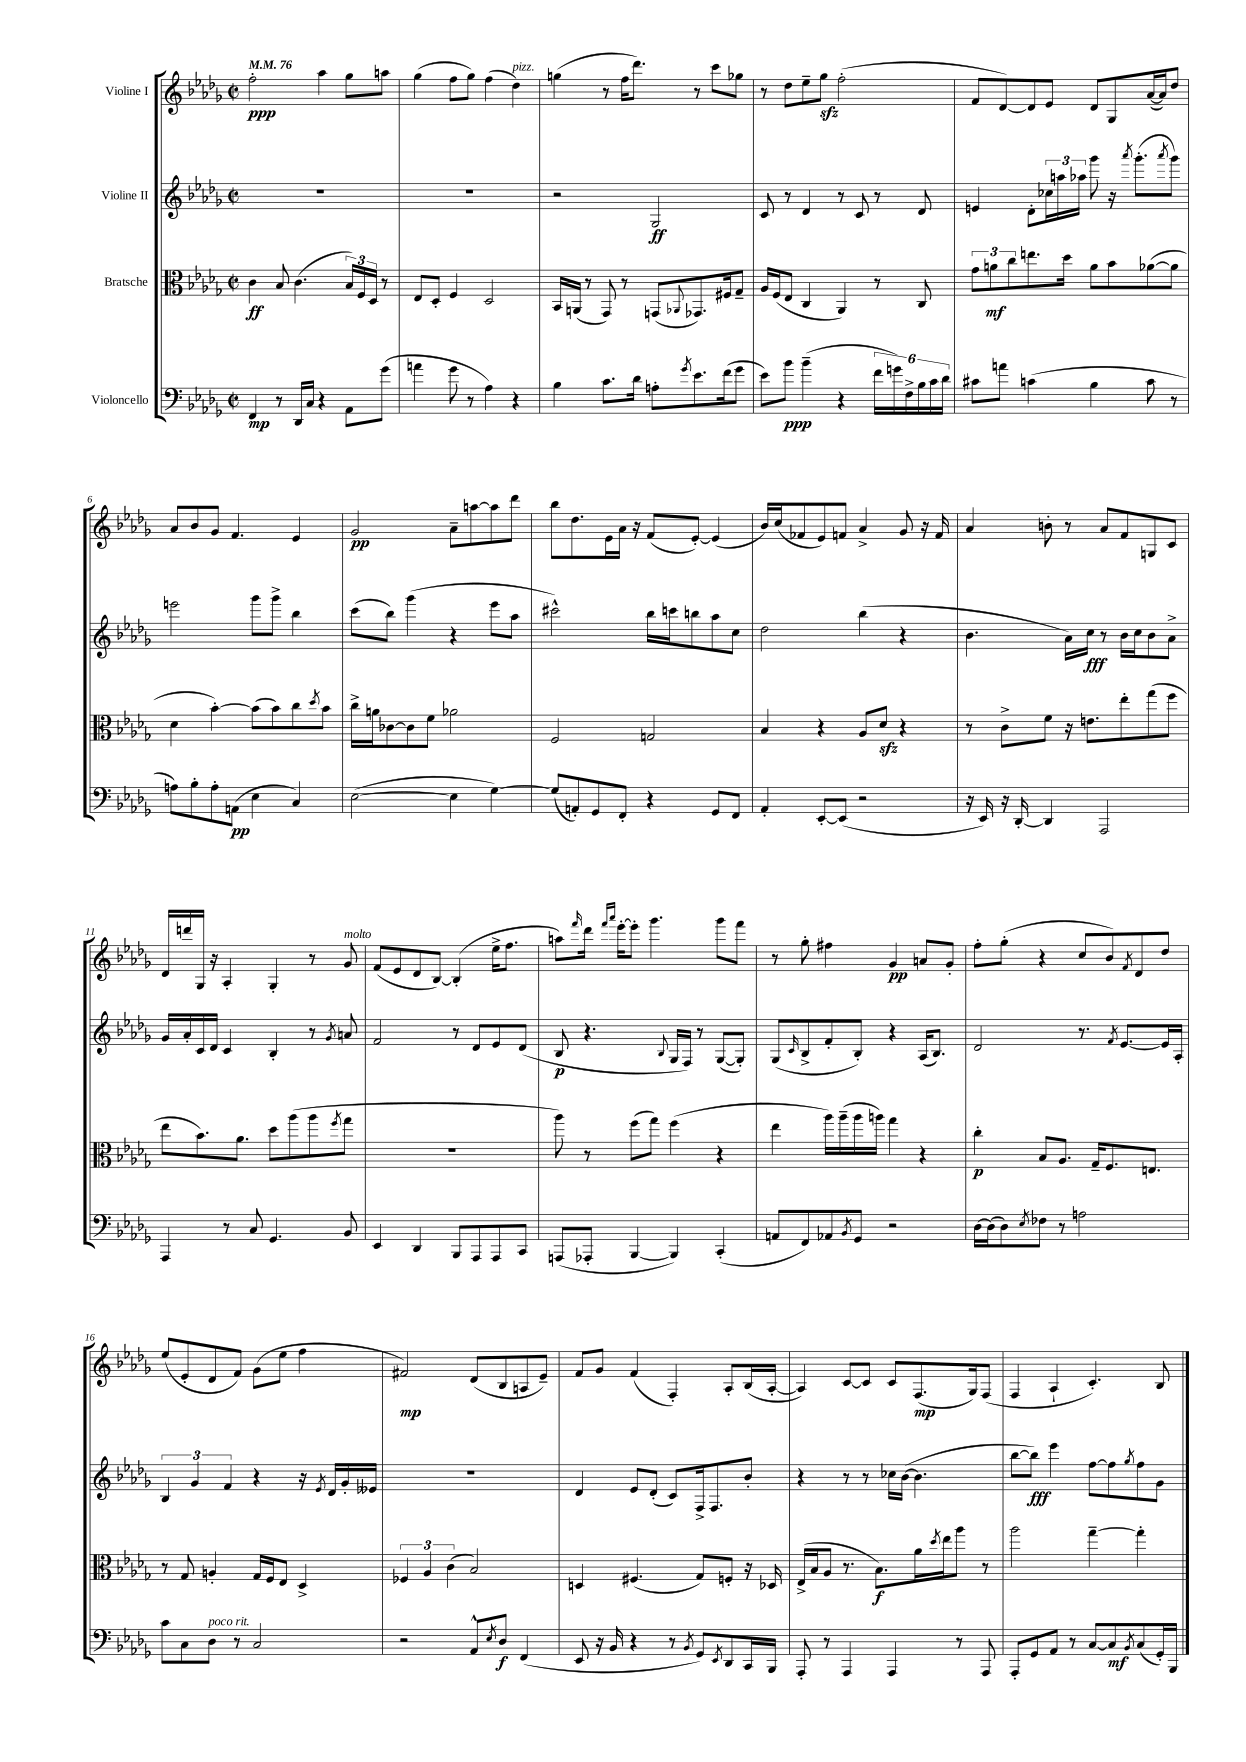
<<
\new StaffGroup <<
\new Staff = "s0" \with { instrumentName = "Violine I" } {
    \clef treble \key des \major \defaultTimeSignature \time 2/2 \tempo 4 = 76
    f''2-.\ppp aes''4 ges''8 a''8 |
    ges''4( f''8 ges''8) f''4( des''4^\markup { \italic "pizz." }) |
    g''4( r8 f''16 des'''8.) r8 c'''8 ges''8 |
    r8 des''8 ees''8-- ges''8\sfz f''2-.( |
    f'8 des'8~) des'8 ees'8 des'8 ges8 aes'16~( aes'16) des''8 |
    aes'8 bes'8 ges'8 f'4. ees'4 |
    ges'2\pp aes'8-- a''8~ a''8 des'''8 |
    bes''8 des''8. ees'16 aes'16 r16 f'8( ees'8~-.) ees'4( |
    bes'16) c''16( fes'8 ees'8) f'8 aes'4-> ges'8 r16 f'16 |
    aes'4 b'8-. r8 aes'8 f'8 g8 c'8 |
    des'16 d'''16 ges16 r16 aes4-. ges4-. r8 ges'8^\markup { \italic "molto" } |
    f'8( ees'8 des'8 bes8~) bes4-.( ees''16-> f''8. |
    a''8) \grace { f'''16 } des'''16 \grace { f'''16 aes'''16 } ees'''16~-. ees'''8-. ges'''4. ges'''8 f'''8 |
    r8 ges''8-. fis''4 ges'4\pp a'8 ges'8-. |
    f''8-. ges''8-.( r4 c''8 bes'8) \acciaccatura { f'8 } des'8 des''8 |
    ees''8( ees'8-. des'8 f'8) ges'8( ees''8 f''4 |
    fis'2\mp) des'8( bes8 a8 ees'8--) |
    f'8 ges'8 f'4( f4-.) aes8-. bes16( aes16~-. |
    aes4) c'8~ c'8 c'8 f8.\mp( ges16) f8( |
    f4 aes4-! c'4.-.) bes8 \bar "|." |
}
\new Staff = "s1" \with { instrumentName = "Violine II" } {
    \clef treble \key des \major \defaultTimeSignature \time 2/2
    R1 |
    R1 |
    r2 ges2\ff |
    c'8 r8 des'4 r8 c'8 r8 des'8 |
    e'4 des'8-. \tuplet 3/2 { ces''16 a''16 aes''16 } ges'''8 r16 \acciaccatura { aes'''8 } ges'''8.-.( \acciaccatura { aes'''8 } ges'''8) |
    e'''2 ges'''8 ges'''8-> bes''4 |
    c'''8( bes''8) ges'''4( r4 ees'''8 aes''8 |
    cis'''2-^) bes''16 c'''16 b''8 aes''8 c''8 |
    des''2 bes''4( r4 |
    bes'4. aes'16) c''16\fff r8 bes'16 c''16 bes'8 aes'8-> |
    ges'16 aes'16-. c'16 des'16 c'4 bes4-. r8 \acciaccatura { ges'8 } a'8 |
    f'2 r8 des'8 ees'8 des'8( |
    bes8\p r4. \appoggiatura { bes8 } ges16 f16) r8 ges8~( ges8-.) |
    ges8( \grace { c'16 } bes8-> f'8-. bes8-.) r4 aes16( bes8.) |
    des'2 r8. \acciaccatura { f'8 } ees'8.~ ees'16 aes16-. |
    \tuplet 3/2 { bes4 ges'4 f'4 } r4 r16 \acciaccatura { ees'8 } des'16 ges'16-. eeses'16 |
    R1 |
    des'4 ees'8 des'8-.( c'8) f16-> f8. bes'8-. |
    r4 r8 r8 ces''16 bes'16~( bes'4. |
    bes''8~ bes''8\fff) ees'''4 f''8~ f''8 \acciaccatura { ges''8 } f''8 ges'8 \bar "|." |
}
\new Staff = "s2" \with { instrumentName = "Bratsche" } {
    \clef alto \key des \major \defaultTimeSignature \time 2/2
    c'4\ff bes8 c'4.( \tuplet 3/2 { bes16) f16 des16 } r8 |
    ees8 des8-. f4 des2 |
    bes,16 a,16( r8 ges,8) r8 g,8( \appoggiatura { aes,8 } ges,8.) fis16 ges8-- |
    aes16 f16( ees8 c4 aes,4) r8 c8 |
    \tuplet 3/2 { ges'8 a'8\mf c''8 } e''8. des''16 a'8 bes'8 aes'8~( aes'8 |
    des'4 bes'4~-.) bes'8( bes'8) c''8 \acciaccatura { des''8 } bes'8 |
    c''16-> a'16 ces'8~ ces'8 f'8 aes'2 |
    f2 g2 |
    bes4 r4 aes8 des'8\sfz r4 |
    r8 c'8-> f'8 r16 e'8. ees''8-. ges''8( f''8 |
    ees''8 bes'8.) aes'8. des''8 aes''8( aes''8 \acciaccatura { f''8 } ges''8 |
    R1 |
    aes''8) r8 f''8( ges''8) f''4( r4 |
    ees''4 aes''16) aes''16--( aes''16 a''16) ges''4 r4 |
    c''4-.\p bes8 aes8. ges16-- f8. e8. |
    r8 ges8 a4-. ges16 f16 ees8 des4-> |
    \tuplet 3/2 { fes4 aes4 c'4( } bes2) |
    d4 fis4.( ges8) f8-. r16 des16 |
    ees16->( bes16 aes8 r8. bes8.\f) aes'16 \acciaccatura { des''8 } ees''16 aes''8 r8 |
    aes''2 ges''4~-- ges''4-. \bar "|." |
}
\new Staff = "s3" \with { instrumentName = "Violoncello" } {
    \clef bass \key des \major \defaultTimeSignature \time 2/2
    f,4\mp r8 des,16 c16 r4 aes,8 ges'8( |
    a'4 ges'8 r8 aes4) r4 |
    bes4 c'8. des'16 a8-. \acciaccatura { ges'8 } ees'8. f'16( ges'8 |
    ees'8) bes'8\ppp bes'4--( r4 \tuplet 6/4 { f'16 g'16) f16-> bes16 c'16 des'16 } |
    cis'8 a'8 c'4( bes4 c'8 r8 |
    a8) bes8-. a8-. a,8\pp( ees4 c4) |
    ees2~( ees4 ges4~) |
    ges8( a,8-.) ges,8 f,8-. r4 ges,8 f,8 |
    aes,4-. ees,8~-. ees,8( r2 |
    r16 ees,16) r16 des,16~-. des,4 aes,,2 |
    aes,,4 r8 c8 ges,4. bes,8 |
    ees,4 des,4 bes,,8 aes,,8 aes,,8 c,8 |
    a,,8( aes,,8-. bes,,4~ bes,,4) c,4-.( |
    a,8 f,8) aes,8 \acciaccatura { bes,8 } ges,8 r2 |
    des16~ des16( des8) \acciaccatura { ees8 } fes8 r8 a2 |
    c'8 c8 des8^\markup { \italic "poco rit." } r8 c2 |
    r2 aes,8-^ \acciaccatura { ees8 } des8\f f,4( |
    ees,8 r16 bes,16 r4 r8 \acciaccatura { bes,8 } ges,8) \acciaccatura { ees,8 } des,8 c,16 bes,,16 |
    aes,,8-. r8 aes,,4 aes,,4 r8 aes,,8 |
    aes,,8-. ges,8 aes,8 r8 c8~ c8\mf \acciaccatura { bes,8 } c8( ges,16-.) bes,,16 \bar "|." |
}
>>
>>
